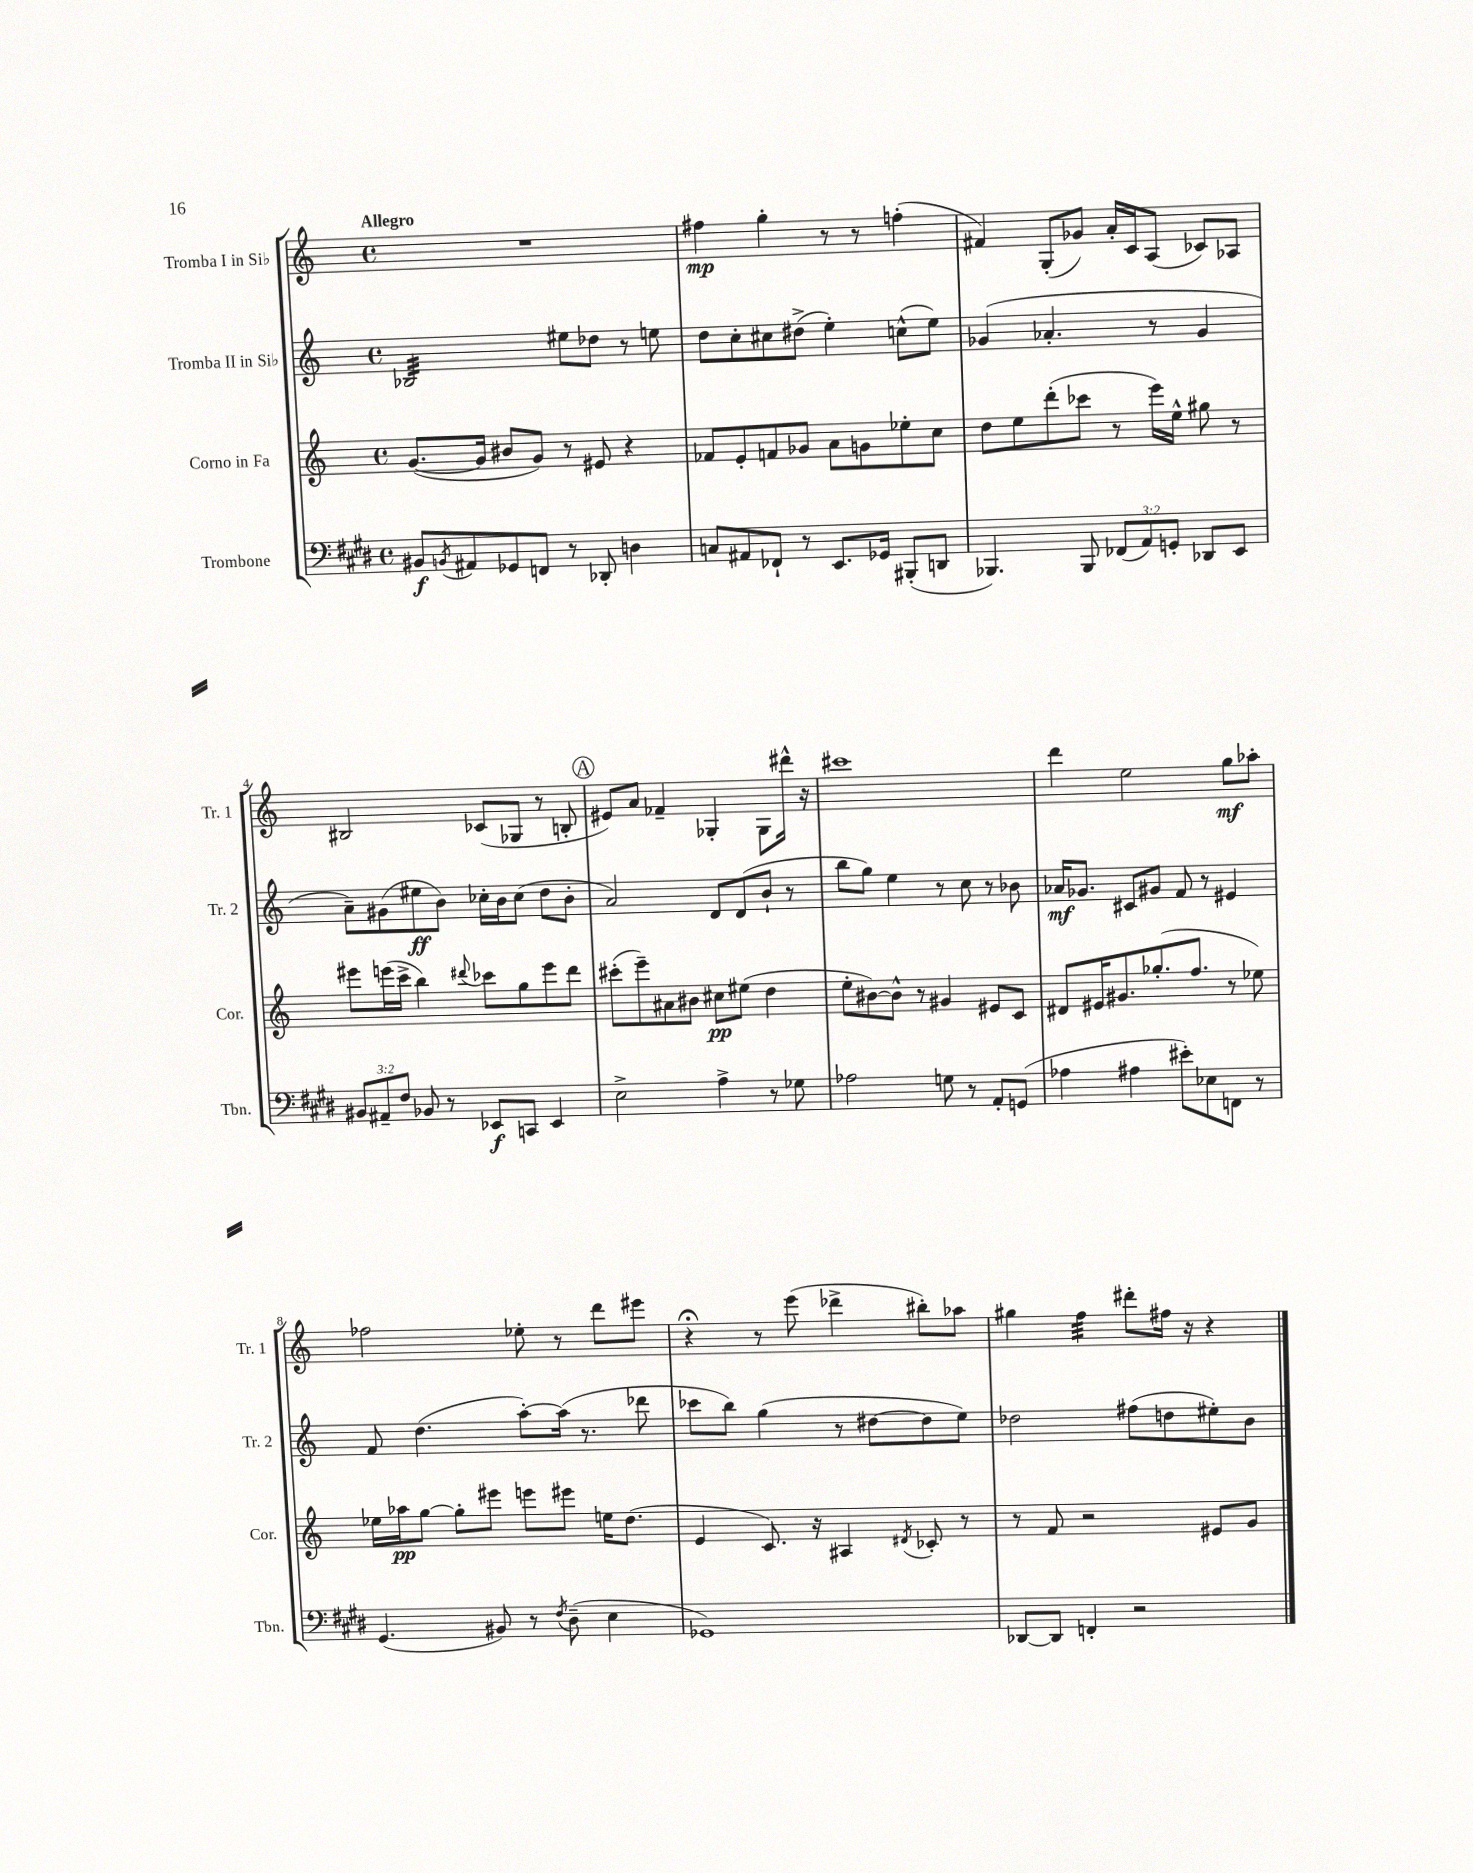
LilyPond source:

<<
\new StaffGroup <<
\new Staff = "s0" \with { instrumentName = "Tromba I in Sib" shortInstrumentName = "Tr. 1" } {
    \clef treble \key c \major \defaultTimeSignature \time 4/4 \tempo "Allegro"
    R1 |
    fis''4\mp g''4-. r8 r8 f''4-.( |
    fis'4) g8-.( ges'8) a'16-. c'16 a8( ces'8) aes8 |
    bis2 ces'8( ges8 r8 b8-. |
    \mark \markup { \circle "A" } eis'8) a'8 fes'4-- ges4-. ges8 dis'''16-^ r16 |
    cis'''1 |
    d'''4 e''2 g''8\mf aes''8-. |
    fes''2 ees''8-. r8 d'''8 eis'''8 |
    r4\fermata r8 e'''8( des'''4-> bis''8-.) aes''8 |
    gis''4 f''4:32 dis'''8-. fis''16 r16 r4 \bar "|." |
}
\new Staff = "s1" \with { instrumentName = "Tromba II in Sib" shortInstrumentName = "Tr. 2" } {
    \clef treble \key c \major \defaultTimeSignature \time 4/4
    bes2:32 eis''8 des''8 r8 e''8 |
    d''8 c''8-. cis''8 dis''8->( e''4-.) c''8-^( e''8) |
    ges'4( aes'4.-. r8 ges'4 |
    a'8--) gis'8( eis''8\ff b'8) ces''16-. b'16 ces''8( d''8 b'8-. |
    \mark \markup { \circle "A" } a'2) d'8 d'8( b'8-! r8 |
    b''8 g''8) e''4 r8 c''8 r8 bes'8 |
    aes'16\mf ges'8. cis'8 gis'8 f'8 r8 eis'4 |
    f'8 d''4.( a''8~-.) a''16( r8. des'''8 |
    ces'''8 b''8) g''4( r8 dis''8~ dis''8 e''8) |
    des''2 fis''8( d''8 eis''8-.) b'8 \bar "|." |
}
\new Staff = "s2" \with { instrumentName = "Corno in Fa" shortInstrumentName = "Cor." } {
    \clef treble \key c \major \defaultTimeSignature \time 4/4
    g'8.~( g'16 bis'8 g'8) r8 eis'8 r4 |
    fes'8 e'8-. f'8 ges'8 a'8 g'8 ees''8-. c''8 |
    d''8 e''8 d'''8-.( ces'''8 r8 e'''16) e''16-^ gis''8 r8 |
    eis'''8 e'''16( c'''16-> b''4) \appoggiatura { dis'''8 } ces'''8 g''8 e'''8 dis'''8 |
    \mark \markup { \circle "A" } cis'''8-.( e'''8--) ais'8 bis'8 cis''8\pp eis''8( d''4 |
    e''8-. bis'8~) bis'8-^ r8 gis'4 eis'8 c'8 |
    dis'8 eis'16 gis'8. ges''8.-.( f''8. r8 ees''8) |
    ees''16 aes''16\pp g''8~ g''8-. eis'''8 e'''8 eis'''8 e''16 d''8.( |
    e'4 c'8.) r16 ais4 \acciaccatura { dis'8 } ces'8-. r8 |
    r8 f'8 r2 eis'8 g'8 \bar "|." |
}
\new Staff = "s3" \with { instrumentName = "Trombone" shortInstrumentName = "Tbn." } {
    \clef bass \key e \major \defaultTimeSignature \time 4/4 \override Staff.TupletNumber.text = #tuplet-number::calc-fraction-text
    bis,8\f \acciaccatura { b,8 } ais,8 ges,8 f,8 r8 des,8-. d4 |
    c8 ais,8 fes,8-! r8 e,8. ges,16 bis,,8-.( d,8 |
    bes,,4.) bes,,8 \tuplet 3/2 { fes,8( a,8) g,8-. } des,8 e,8 |
    \tuplet 3/2 { bis,8 ais,8-- fis8 } bes,8 r8 ees,8\f c,8 ees,4 |
    \mark \markup { \circle "A" } e2-> a4-> r8 ges8 |
    aes2 g8 r8 a,8-. g,8( |
    aes4 ais4 eis'8-.) ees8 f,8 r8 |
    gis,4.( bis,8) r8 \acciaccatura { fis8 } dis8--( e4 |
    ges,1) |
    des,8~ des,8 f,4-. r2 \bar "|." |
}
>>
>>
